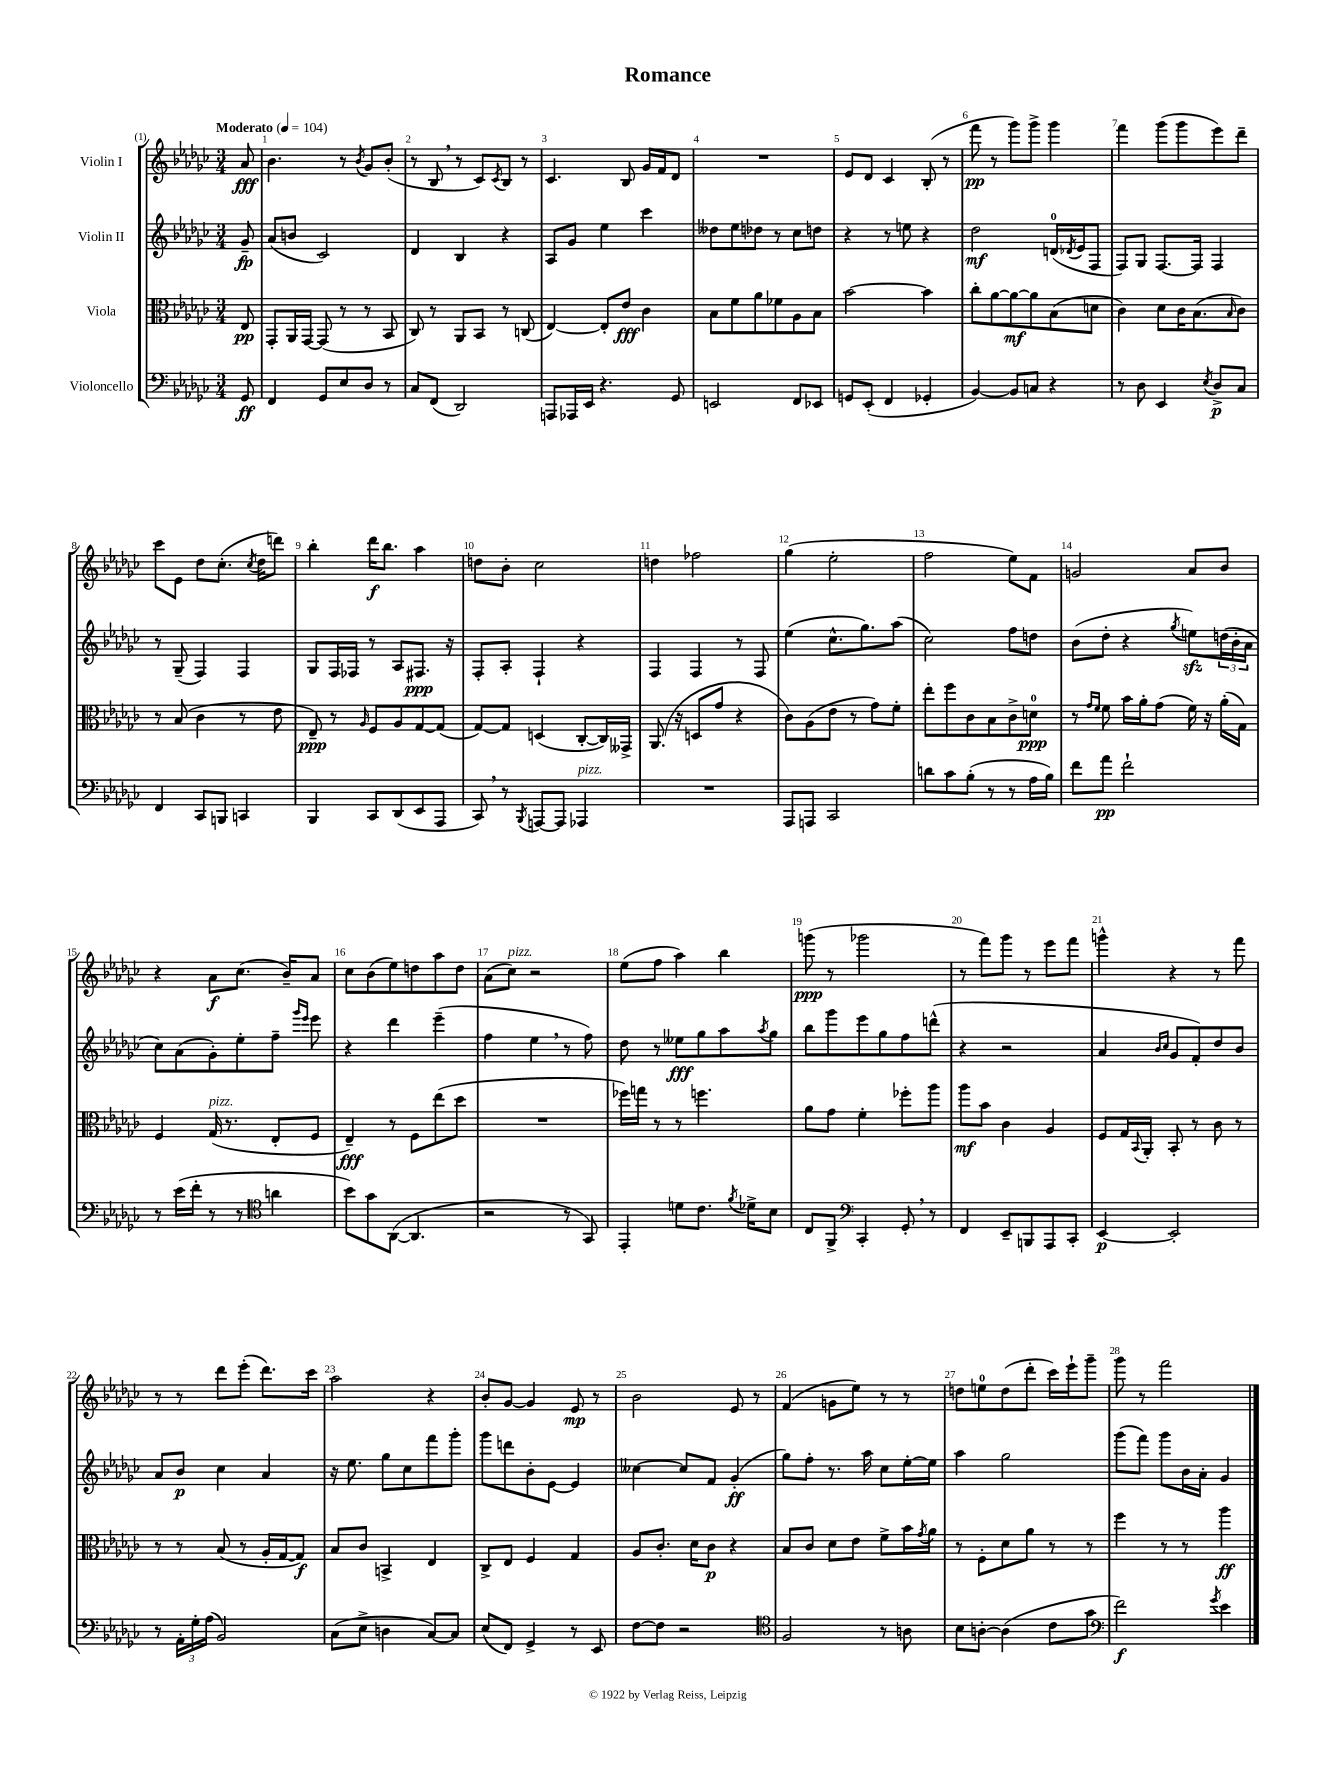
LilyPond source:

\header { title = "Romance" }
<<
\new StaffGroup <<
\new Staff = "s0" \with { instrumentName = "Violin I" } {
    \clef treble \key ges \major \numericTimeSignature \time 3/4 \partial 8 \tempo "Moderato" 4 = 104
    aes'8\fff |
    bes'4. r8 \acciaccatura { bes'8 } ges'8 bes'8-.( |
    r8 bes8 \breathe r8 ces'8) \acciaccatura { ces'8 } bes8 r8 |
    ces'4. bes8 ges'16 f'16 des'8 |
    R2. |
    ees'8 des'8 ces'4 bes8-.( r8 |
    f'''8\pp r8 ges'''8) ges'''8-> ges'''4 |
    f'''4 ges'''8( ges'''8 ees'''8) des'''8-- |
    ces'''8 ees'8 des''8 ces''8.-.( \acciaccatura { ces''8 } des''16 d'''8) |
    bes''4-. des'''16\f bes''8. aes''4 |
    d''8 bes'8-. ces''2 |
    d''4 fes''2 |
    ges''4( ees''2-. |
    f''2 ees''8) f'8 |
    g'2 aes'8 bes'8 |
    r4 aes'8\f ces''8.( bes'16--) aes'8 |
    ces''8 bes'8( ees''8) d''8 aes''8 d''8 |
    aes'8( ces''8^\markup { \italic "pizz." }) r2 |
    ees''8( f''8 aes''4) bes''4 |
    g'''8\ppp( r8 ges'''2 |
    r8 f'''8) ges'''8 r8 ees'''8 f'''8 |
    g'''4-^ r4 r8 f'''8 |
    r8 r8 des'''8 ees'''8-.( des'''8.) ces'''16 |
    aes''2 r4 |
    bes'8-. ges'8~ ges'4 ees'8\mp r8 |
    bes'2 ees'8 r8 |
    f'4( g'8 ees''8) r8 r8 |
    d''8 e''8-0 d''8( des'''8-. ces'''16) ees'''16-! ges'''8-- |
    ges'''8 r8 f'''2 \bar "|." |
}
\new Staff = "s1" \with { instrumentName = "Violin II" } {
    \clef treble \key ges \major \numericTimeSignature \time 3/4 \partial 8
    ges'8--\fp |
    aes'8( b'8 ces'2) |
    des'4 bes4 r4 |
    aes8 ges'8 ees''4 ces'''4 |
    deses''8 ees''8 des''8 r8 ces''8 d''8 |
    r4 r8 e''8 r4 |
    des''2\mf d'16-0( \acciaccatura { des'8 } ees'16 f8 |
    f8) ges8 f8.~ f16 f4 |
    r8 ges8--( f4) f4 |
    ges8 f16 fes16 r8 aes8 fis8.\ppp r16 |
    f8-. aes8-. f4-! r4 |
    f4 f4 r8 f8 |
    ees''4( ces''8.-^ ges''8.) aes''8( |
    ces''2) f''8 d''8 |
    bes'8( des''8-. r4 \acciaccatura { ges''8 } e''8\sfz) \tuplet 3/2 { d''16( bes'16-. aes'16 } |
    ces''8) aes'8( ges'8-.) ees''8-. f''8-- \grace { ges'''16 ees'''16 } ees'''8 |
    r4 des'''4 ees'''4--( |
    f''4 ees''4 \breathe r8 f''8) |
    des''8 r8 eeses''8\fff ges''8 aes''8 \acciaccatura { aes''8 } ges''8 |
    bes''8 ges'''8 ees'''8 ges''8 f''8 d'''8-^( |
    r4 r2 |
    aes'4 \grace { bes'16 ces''16 } ges'8 f'8-.) des''8 bes'8 |
    aes'8 bes'8\p ces''4 aes'4 |
    r16 ees''8. ges''8 ces''8 f'''8 ges'''8-. |
    ges'''8 d'''8 bes'8-. ees'8~ ees'4 |
    ceses''4~ ceses''8 f'8 ges'4-.\ff( |
    ges''8) f''8-. r8. aes''16 ces''8 ees''16~-. ees''16 |
    aes''4 ges''2 |
    ges'''8( f'''8) ges'''8 bes'16 aes'16-. ges'4 \bar "|." |
}
\new Staff = "s2" \with { instrumentName = "Viola" } {
    \clef alto \key ges \major \numericTimeSignature \time 3/4 \partial 8
    ees8\pp |
    ges,8-. aes,16 ges,16~ ges,8( r8 r8 bes,8 |
    ces8) r8 aes,8 bes,8 r8 c8( |
    ees4~) ees8-. ees'8\fff ces'4 |
    bes8 f'8 aes'8 fes'8 aes8 bes8 |
    bes'2~ bes'4 |
    ces''8-. aes'8~ aes'8~\mf aes'8 bes8( d'8 |
    ces'4) des'8 ces'16 bes8.( \grace { bes16 } ces'8) |
    r8 bes8( ces'4 r8 ees'8 |
    ees8--\ppp) r8 \grace { aes16 } f8 aes8 ges8~ ges8( |
    ges8~) ges8 d4( ces8~-. ces16) geses,16-> |
    aes,8.( r16 d8 ges'8 r4 |
    ces'8) aes8( ees'8 r8 ges'8) f'8-. |
    ees''8-. f''8 ces'8 bes8 ces'8-> d'8-0\ppp |
    r8 \grace { ges'16 f'16 } f'8 bes'16 aes'16-. ges'8( f'16) r16 aes'16-.( ges16) |
    f4 ges16^\markup { \italic "pizz." }( r8. ees8-. f8 |
    ees4--\fff) r8 f8 ees''8( des''8 |
    R2. |
    fes''16) g''16 r8 r8 f''4. |
    aes'8 ges'8 f'4-. fes''8-. aes''8 |
    aes''8\mf bes'8 ces'4 aes4 |
    f8 ges16 \appoggiatura { bes,8 } aes,16-. bes,8-. r8 ces'8 r8 |
    r8 r8 bes8( r8 aes16-. ges16~ ges8\f) |
    bes8 ces'8 b,4-> ees4 |
    ces8-> ees8 f4 ges4 |
    aes8 ces'8.-. des'16 ces'8\p r4 |
    bes8 ces'8 des'8 ees'8 f'8-> bes'16 \acciaccatura { ges'8 } aes'16 |
    r8 f8-. des'8 aes'8 r8 r8 |
    f''4 r8 r8 aes''4\ff \bar "|." |
}
\new Staff = "s3" \with { instrumentName = "Violoncello" } {
    \clef bass \key ges \major \numericTimeSignature \time 3/4 \partial 8
    ges,8\ff |
    f,4 ges,8 ees8 des8 r8 |
    ces8 f,8( des,2) |
    a,,8 aes,,16 ees,16 r4. ges,8 |
    e,2 f,8 ees,8 |
    g,8 ees,8-.( f,4 ges,4-. |
    bes,4~) bes,8 c8 r4 |
    r8 des8 ees,4 \acciaccatura { ees8 } des8->\p ces8 |
    f,4 ces,8 b,,8 c,4 |
    bes,,4 ces,8 des,8( ees,8 aes,,8 |
    ces,8) \breathe r8 \acciaccatura { bes,,8 } a,,8~ a,,8 aes,,4^\markup { \italic "pizz." } |
    R2. |
    aes,,8 a,,8 ces,2 |
    d'8 ces'8 bes8-.( r8 r8 aes16 bes16) |
    f'8 aes'8\pp f'2-! |
    r8 ees'16( f'16-. r8 r8 \clef tenor a'4 |
    bes'8) ges'8 aes,8~( aes,4. |
    r2 r8 ges,8) |
    ees,4-. d'8 ces'8. \acciaccatura { f'8 } des'16-> bes8 |
    ces8 f,8-> \clef bass ces,4-. ges,8-. \breathe r8 |
    f,4 ees,8-- b,,8 aes,,8 ces,8-. |
    ees,4~\p ees,2-. |
    r8 \tuplet 3/2 { aes,16-. ges16-. aes16( } bes,2) |
    ces8( ees8-> d4 ces8~) ces8 |
    ees8( f,8) ges,4-> r8 ees,8 |
    f8~ f8 r2 |
    \clef tenor f2 r8 a8 |
    bes8 a8~-. a4( ces'8 ges'8 |
    \clef bass f'2\f) \acciaccatura { ges'8 } ees'4 \bar "|." |
}
>>
>>
\layout { \context { \Score \override BarNumber.break-visibility = ##(#f #t #t) barNumberVisibility = #all-bar-numbers-visible } }
